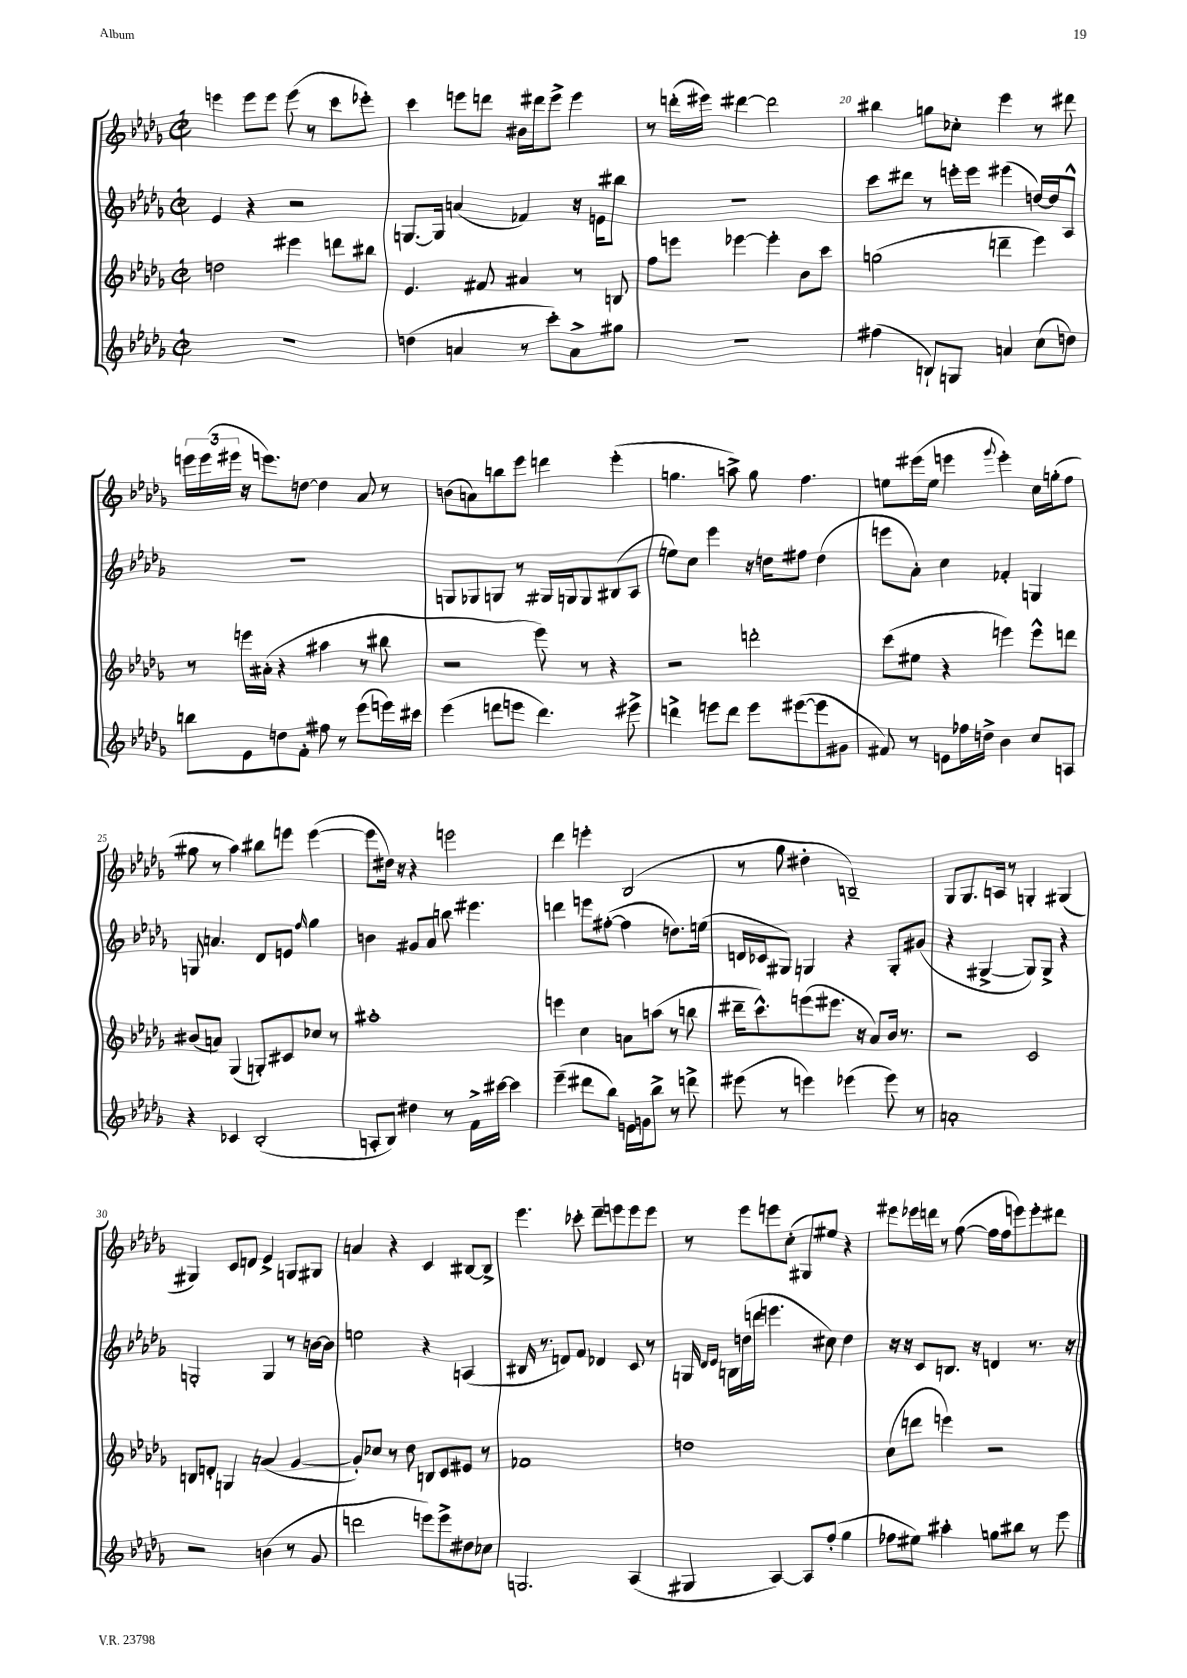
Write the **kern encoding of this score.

**kern	**kern	**kern	**kern
*staff4	*staff3	*staff2	*staff1
*clefG2	*clefG2	*clefG2	*clefG2
*k[b-e-a-d-g-]	*k[b-e-a-d-g-]	*k[b-e-a-d-g-]	*k[b-e-a-d-g-]
*M2/2	*M2/2	*M2/2	*M2/2
*met(c|)	*met(c|)	*met(c|)	*met(c|)
1r	2dd	4e-	4eee
.	.	4r	8eee
.	.	.	8eee
.	4eee#	2r	(8eee
.	.	.	8r
.	8ddd	.	8ccc
.	8bb#	.	8eee-')
=	=	=	=
(4dd	4.e-	[8.G	4ccc
.	.	16G]	.
4a	.	(4a	8eee
.	8f#	.	8ddd
8r	4a#	4f-)	16b#
.	.	.	16ddd#
8ccc')	.	.	8eee^
8a^	8r	16r	4eee
.	.	16e	.
8gg#	8B	8bb#	.
=	=	=	=
1r	8ff	1r	8r
.	8eee	.	(16ddd'
.	.	.	16eee#)
.	[4eee-	.	[4ddd#
.	4eee-']	.	2ddd#]
.	8b-	.	.
.	8ccc	.	.
=	=	=	=
(4ff#	(2gg	8ccc	4bb#
.	.	8ddd#	.
8B`)	.	8r	8gg
8G	.	16eee'	8cc-'
.	.	16eee	.
4a	4ddd~	(4eee#	4eee-
(8cc	4eee-)	[16dd)	8r
.	.	16dd]	.
8dd)	.	8A-^^	8ddd#
=	=	=	=
8bb	8r	1r	24eee
.	.	.	(24eee
.	.	.	24eee#
8e-	16eee	.	16r
.	(16a#'	.	8.eee)
8dd	4r	.	.
8f'	.	.	[8dd
8ff#	4aa#	.	4dd]
8r	.	.	.
(8eee-	8r	.	8a-
16eee)	8bb#	.	8r
16ccc#	.	.	.
=	=	=	=
(4eee-	2r	8G	(8b
.	.	8G-	8a)
8ddd	.	8G	8bb
8eee	.	8r	8eee-
4.ddd)	8eee-)	16G#	4ddd
.	.	16G	.
.	8r	8G	.
.	4r	(8B#	(4eee-'
8eee#^	.	8A-	.
=	=	=	=
4ddd^	2r	8ee)	4.gg
.	.	8cc	.
8eee	.	4eee-	.
8ddd	.	.	8aa^)
8eee	2ddd'	16r	8gg
.	.	16dd	.
([8eee#	.	8ff#	4.ff
8eee#]	.	(4dd	.
8g#	.	.	.
=	=	=	=
8f#)	(8ccc	8eee	8ee
8r	8ee#	8a-')	(16eee#
.	.	.	16ee
8e	4r	4cc	4eee
16ff-	.	.	.
16dd^	.	.	.
.	.	.	8qqggg-
4b-	4eee)	4f-'	4eee')
8cc	8eee^^	4G	16cc
.	.	.	(16gg'
8A	8ddd	.	8ff
=	=	=	=
4r	(8b#	8G	8gg#
.	8a)	4.a	8r
4c-	(4G-	.	4aa-)
(2B-'	8G')	8d-	8bb#
.	8c#	8e	8eee
.	.	16qqff	.
.	8cc-	4gg-	([4eee
.	8r	.	.
=	=	=	=
8A'	1aa#'	4b	8eee]
8B-)	.	.	16dd#)
.	.	.	16r
4dd#	.	8g#	4r
.	.	8a-	.
8r	.	8bb	2eee
16f^	.	4.eee#	.
[16ccc#	.	.	.
4ccc#]	.	.	.
=	=	=	=
(4eee-~	4eee	4ddd	4ddd-
8ddd#	4cc	8eee	4eee'
8bb-)	.	([8ff#'	.
16e	8a	4ff#]	(2B-
16g	.	.	.
8bb-^	(8aa	.	.
8r	8r	8.dd)	.
8ddd^	8bb	.	.
.	.	(16ee	.
=	=	=	=
(8eee#	16ddd#~	16d	8r
.	8.ccc^^)	16c-	.
8r	.	8G#)	8gg-
4eee)	(8eee	4G	4dd#'
.	8.eee#	.	.
(4eee-	.	4r	2B~)
.	16r	.	.
.	8a-)	.	.
8eee-)	16b-	8G'	.
.	8.r	.	.
8r	.	(8g#	.
=	=	=	=
1a'	2r	4r	8G-
.	.	.	8.G-
.	.	[4G#^	.
.	.	.	16A
.	.	.	8r
.	2c	8G#])	4G'
.	.	8G#^	.
.	.	4r	(4G#
=	=	=	=
2r	8B	2G'	4G#)
.	8d'	.	.
.	4G	.	8c
.	.	.	8d
(4b	(4a	4G	4e-^
8r	[4g-	8r	8G
8g-	.	[16b	8G#
.	.	16b]	.
=	=	=	=
2ddd	8g-'])	2ee	4a
.	8cc-	.	.
.	8r	.	4r
.	8dd-	.	.
8eee)	8B	4r	4c
8eee^	8c	.	.
8dd#	8e#	(4A	[8B#
8cc-	8r	.	8B#^]
=	=	=	=
2.G	1f-	16B#	4.eee-
.	.	8.r	.
.	.	8d)	.
.	.	8f	8ccc-'
.	.	4d-	8ddd-~
.	.	.	8eee
(4A-	.	8c	8eee
.	.	8r	8eee
=	=	=	=
4G#	1dd	16G	8r
.	.	16qqd-	.
.	.	16qqe-	.
.	.	16B	.
.	.	(16dd	8eee-
.	.	16ddd	.
[4A-)	.	4.eee	8eee
.	.	.	(8cc'
8A-]	.	.	8G#)
(8ff'	.	8cc#)	8ee#
4gg-	.	4dd	4r
=	=	=	=
8ff-	(8cc	16r	8eee#
.	.	16r	.
8ee#)	8ddd	8c	16eee-
.	.	.	16ddd
4aa#'	4eee)	8.B	8r
.	.	.	([8ff
.	.	16r	.
8gg	2r	4d	16ff]
.	.	.	16ff
8bb#	.	.	8eee)
8r	.	8.r	8eee'
8eee-	.	.	8ddd#
.	.	16r	.
==	==	==	==
*-	*-	*-	*-
